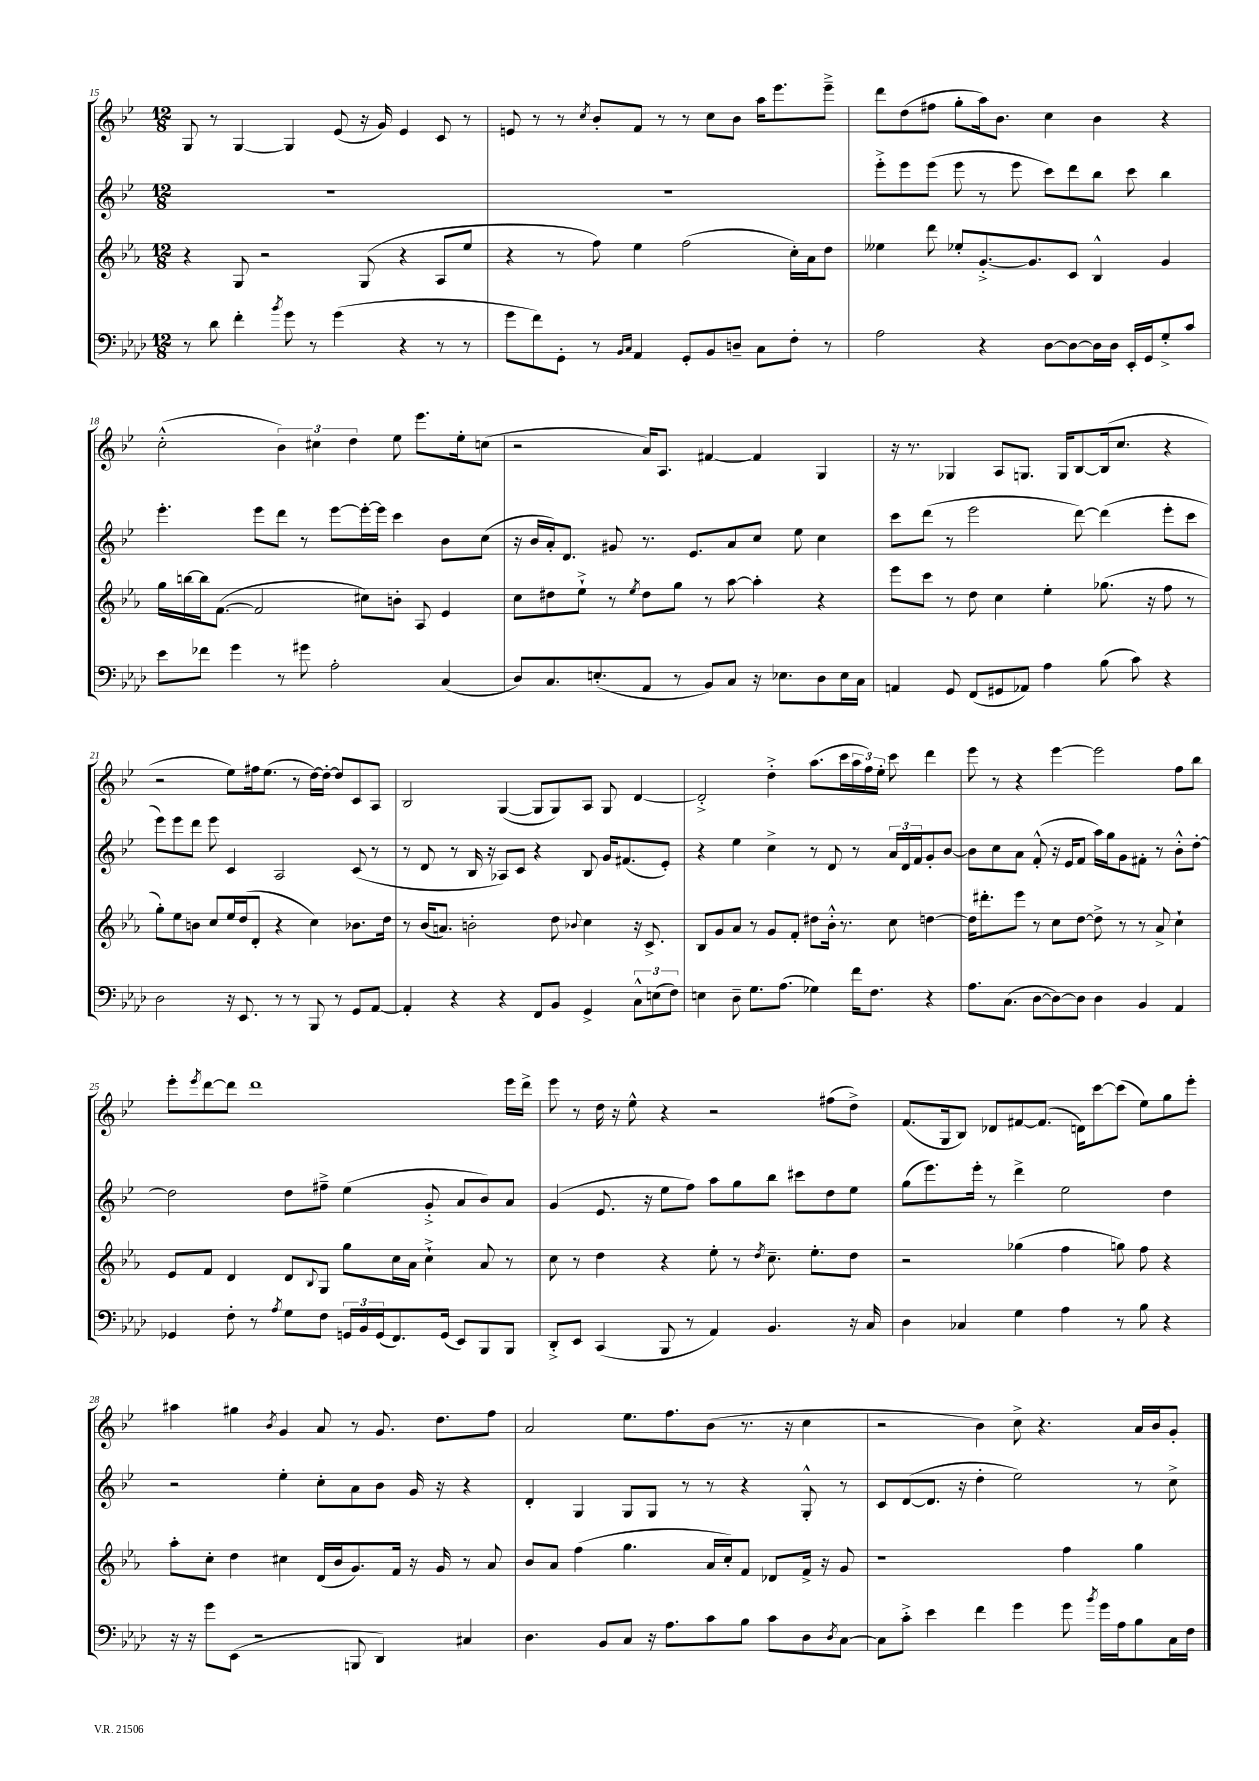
<<
\new StaffGroup <<
\new Staff = "s0" {
    \clef treble \key bes \major \numericTimeSignature \time 12/8
    g8 r8 g4~ g4 ees'8( r16 g'16) ees'4 c'8 r8 |
    e'8 r8 r8 \acciaccatura { c''8 } bes'8-. f'8 r8 r8 c''8 bes'8 a''16 ees'''8. ees'''8---> |
    d'''8 d''8( fis''8 g''8-. a''16) bes'8. c''4 bes'4 r4 |
    c''2-.-^( \tuplet 3/2 { bes'4) cis''4 d''4 } ees''8 ees'''8. ees''16-. c''8( |
    r2 a'16) a8. fis'4~ fis'4 g4 |
    r16 r8. ges4 a8 g8. g16 bes8~ bes16( c''8. r4 |
    r2 ees''8) fis''16 ees''8.( r8 d''16~) d''16~-. d''8 c'8 a8 |
    bes2 g4~( g8 g8) a8 g8 d'4~ |
    d'2-.-> d''4-.-> a''8.( c'''16 \tuplet 3/2 { a''16 f''16) ees''16-. } c'''8 d'''4 |
    ees'''8 r8 r4 ees'''4~ ees'''2 f''8 bes''8 |
    ees'''8-. \acciaccatura { ees'''8 } d'''8~ d'''8 d'''1 ees'''16 d'''16-> |
    ees'''8 r8 d''16 r16 ees''8-^ r4 r2 fis''8( d''8->) |
    f'8.( g16 bes8) des'8 fis'8~ fis'8.( d'16) c'''8~ c'''8( ees''8) g''8 ees'''8-. |
    ais''4 gis''4 \acciaccatura { bes'8 } g'4 a'8 r8 g'8. d''8. f''8 |
    a'2 ees''8. f''8. bes'8( r8. r16 c''4 |
    r2 bes'4) c''8-> r4. a'16 bes'16 g'8-. \bar "|." |
}
\new Staff = "s1" {
    \clef treble \key bes \major \numericTimeSignature \time 12/8
    R1. |
    R1. |
    ees'''8-.-> ees'''8 ees'''8( ees'''8 r8 ees'''8 c'''8) d'''8 bes''8 c'''8 bes''4 |
    ees'''4.-. ees'''8 d'''8 r8 ees'''8~ ees'''16~-. ees'''16 c'''4 bes'8 c''8( |
    r16 bes'16 a'16-.) d'8. gis'8 r8. ees'8. a'8 c''8 ees''8 c''4 |
    c'''8 d'''8( r8 ees'''2 d'''8~) d'''4( ees'''8-. c'''8 |
    ees'''8) ees'''8 d'''8 ees'''8 c'4 a2 c'8( r8 |
    r8 d'8 r8 bes16 r16 aes8) c'8 r4 bes8 g'16 fis'8.( ees'8-.) |
    r4 ees''4 c''4-> r8 d'8 r8 \tuplet 3/2 { a'16 d'16 f'16 } g'8-. bes'8~ |
    bes'8 c''8 a'8 f'8-.-^( r16 ees'16 f'8 a''16) g''16 g'8 fis'8-. r8 bes'8-.-^ d''8~-. |
    d''2 d''8 fis''8---> ees''4( g'8-.-> a'8 bes'8) a'8 |
    g'4( ees'8. r16 ees''8 f''8) a''8 g''8 bes''8 cis'''8 d''8 ees''8 |
    g''8( ees'''8.) ees'''16-. r8 d'''4-> ees''2 d''4 |
    r2 ees''4-. c''8-. a'8 bes'8 g'16 r16 r4 |
    d'4-. g4 g8 g8 r8 r8 r4 g8-.-^ r8 |
    c'8 d'8~( d'8. r16 d''4-. ees''2) r8 c''8-> \bar "|." |
}
\new Staff = "s2" {
    \clef treble \key ees \major \numericTimeSignature \time 12/8
    r4 g8 r2 g8( r4 aes8 ees''8 |
    r4 r8 f''8) ees''4 f''2( c''16-.) aes'16 d''8 |
    eeses''4 d'''8 ees''8-. g'8.~-.-> g'8. c'8 bes4-^ g'4 |
    g''16 b''16~ b''16 f'8.~( f'2 cis''8) b'8-. aes8 ees'4 |
    c''8 dis''8 ees''8-!-> r8 \acciaccatura { ees''8 } dis''8 g''8 r8 aes''8~ aes''4-. r4 |
    ees'''8 c'''8 r8 d''8 c''4 ees''4-. ges''8.( r16 f''8 r8 |
    g''8-.) ees''8 b'8 c''8 ees''16 d''16( d'8-. r4 c''4) bes'8. d''16 |
    r8 bes'16( a'8.) b'2-. d''8 \appoggiatura { bes'8 } c''4 r16 c'8.-> |
    bes8 g'8 aes'8 r8 g'8 f'8-. dis''8 bes'16-.-^ r8. c''8 d''4~ |
    d''16 dis'''8.-. ees'''8 r8 c''8 d''8~ d''8-> r8 r8 aes'8-> c''4-! |
    ees'8 f'8 d'4 d'8 \appoggiatura { bes8 } g8 g''8 c''16 aes'16 c''4-!-> aes'8 r8 |
    c''8 r8 d''4 r4 ees''8-. r8 \acciaccatura { d''8 } c''8.-- ees''8.-. d''8 |
    r2 ges''4( f''4 g''8) f''8 r4 |
    aes''8-. c''8-. d''4 cis''4 d'16( bes'16 g'8.) f'16 r16 g'16 r8 aes'8 |
    bes'8 aes'8 f''4( g''4. aes'16 c''16-.) f'8 des'8 f'16-> r16 g'8 |
    r1 f''4 g''4 \bar "|." |
}
\new Staff = "s3" {
    \clef bass \key aes \major \numericTimeSignature \time 12/8
    r8 des'8 f'4-. \acciaccatura { bes'8 } g'8 r8 g'4( r4 r8 r8 |
    g'8 f'8) g,8-. r8 \grace { bes,16 c16 } aes,4 g,8-. bes,8 d8-- c8 f8-. r8 |
    aes2 r4 des8~ des8~ des16 des16 ees,16-. g,16 g8-.-> c'8 |
    ees'8 fes'8 g'4 r8 gis'8 aes2-. c4( |
    des8) c8. e8.-.( aes,8 r8 bes,8) c8 r16 ees8. des8 ees16 c16 |
    a,4 g,8 f,8( gis,8 aes,8) aes4 bes8( c'8) r4 |
    des2 r16 ees,8. r8 r8 bes,,8 r8 g,8 aes,8~ |
    aes,4-. r4 r4 f,8 bes,8 g,4-> \tuplet 3/2 { c8-^ e8( f8) } |
    e4 des8-- g8. aes8.( ges4) f'16 f8. r4 |
    aes8. c8.( des8~ des8~) des8 des4 bes,4 aes,4 |
    ges,4 f8-. r8 \acciaccatura { aes8 } g8 f8 \tuplet 3/2 { g,16 bes,16 g,16( } f,8.) g,16( ees,8) bes,,8 bes,,8 |
    des,8-.-> ees,8 c,4( bes,,8 r8 aes,4) bes,4. r16 c16 |
    des4 ces4 g4 aes4 r8 bes8 r4 |
    r16 r16 g'8 ees,8( r2 b,,8 des,4) cis4 |
    des4. bes,8 c8 r16 aes8. c'8 bes8 c'8 des8 \acciaccatura { des8 } c8~ |
    c8 c'8-.-> ees'4 f'4 g'4 g'8 \acciaccatura { bes'8 } g'16 aes16 bes8 c16 f16 \bar "|." |
}
>>
>>
\layout { \context { \Score currentBarNumber = #15 } }
